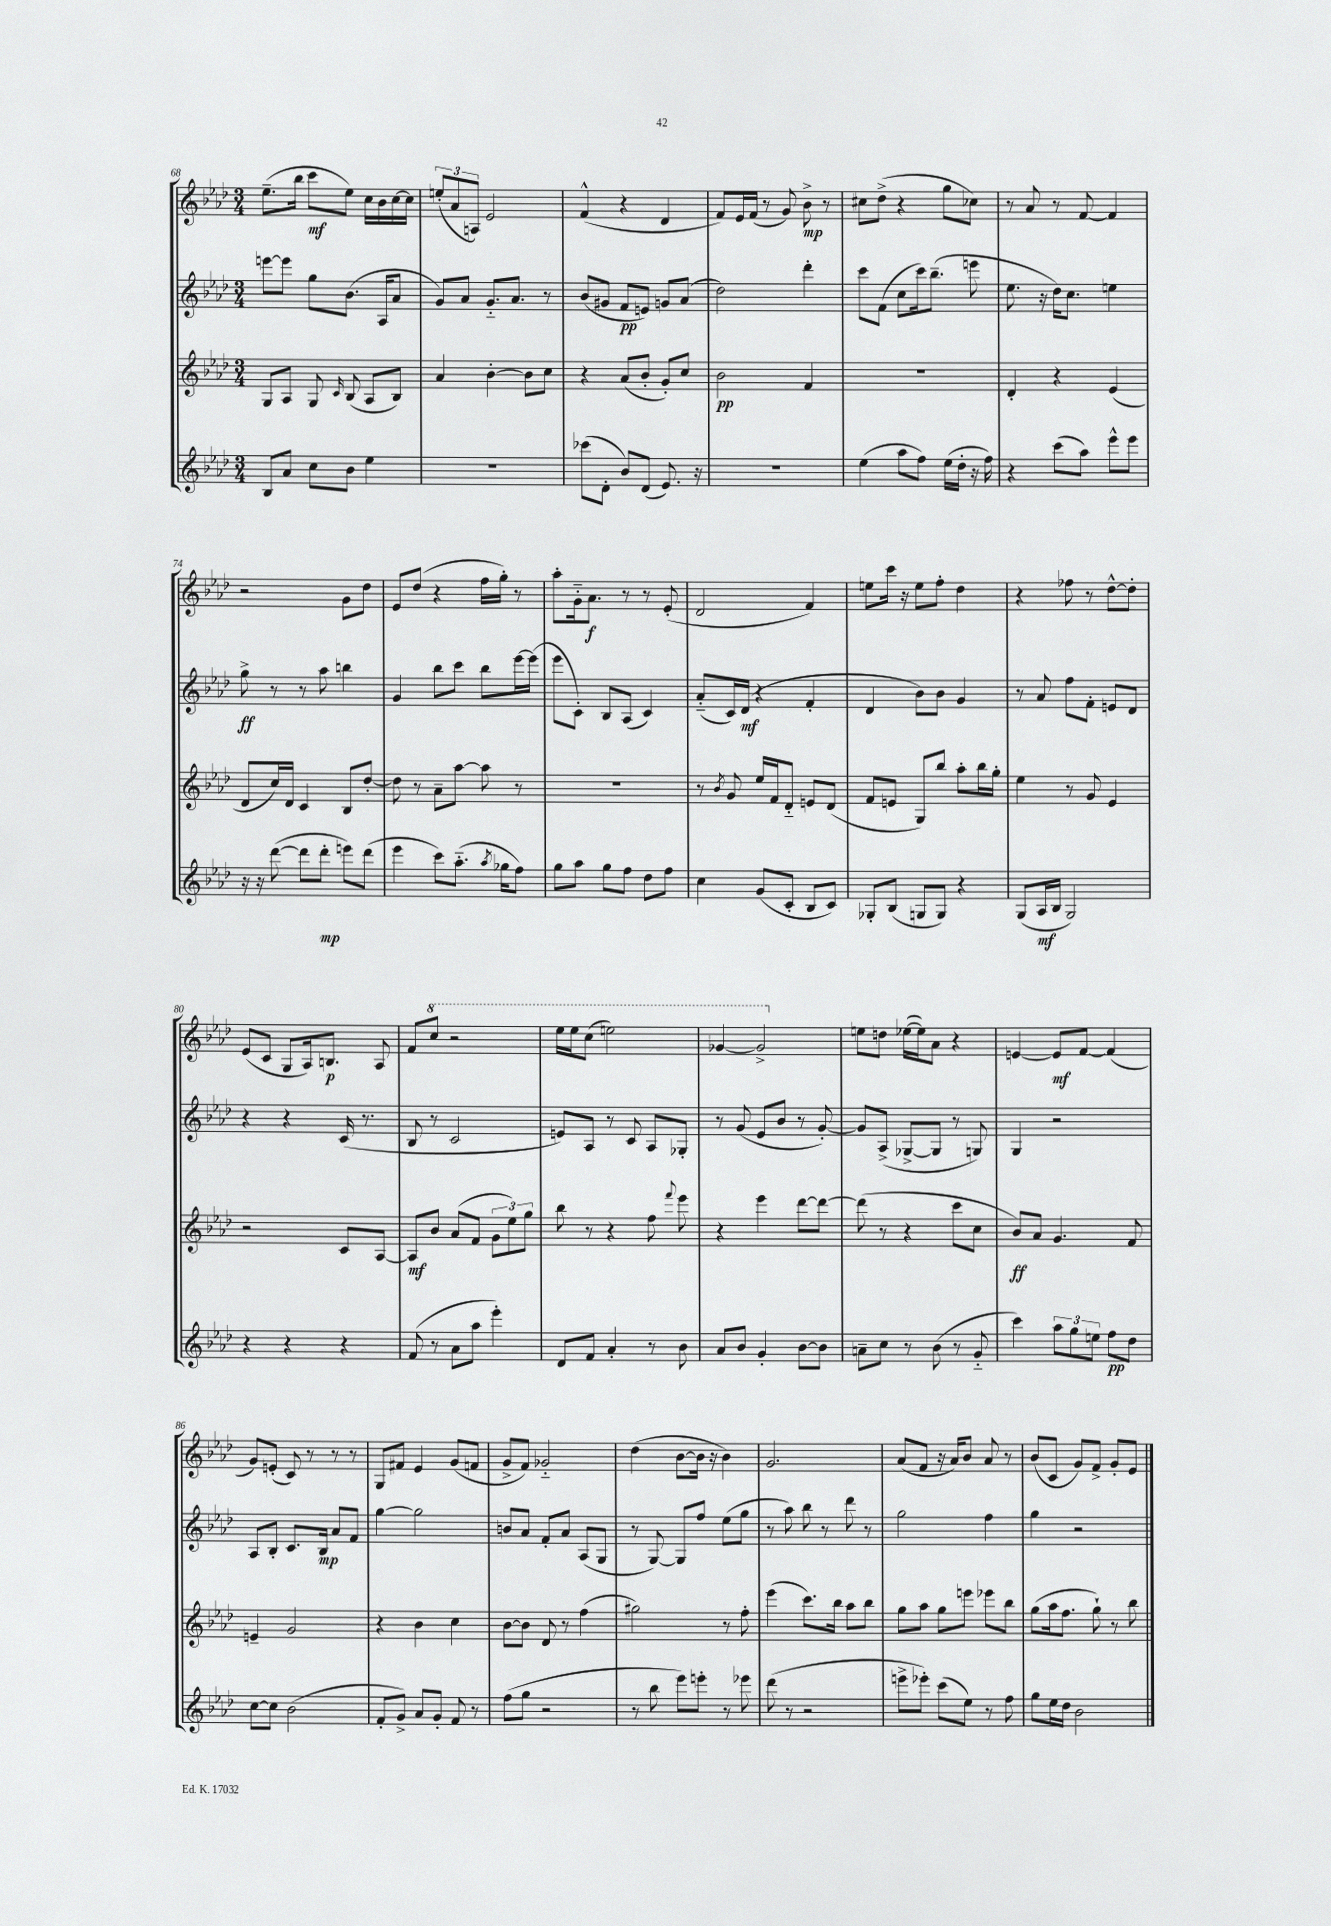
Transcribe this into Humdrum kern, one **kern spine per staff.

**kern	**kern	**kern	**kern
*staff4	*staff3	*staff2	*staff1
*clefG2	*clefG2	*clefG2	*clefG2
*k[b-e-a-d-]	*k[b-e-a-d-]	*k[b-e-a-d-]	*k[b-e-a-d-]
*M3/4	*M3/4	*M3/4	*M3/4
8B-	8G	[8eee	(8.ee-~
8a-	8A-	8eee]	.
.	.	.	16bb-
8cc	8G	8gg	8ccc
.	16qqc	.	.
8b-	(8B-	(8.b-	8ee-)
4ee-	8A-	.	16cc
.	.	16A-	16b-
.	8B-)	8a-	[16cc
.	.	.	16cc]
=	=	=	=
2.r	4a-	8g)	(12ee'
.	.	.	12a-
.	.	8a-	.
.	.	.	12A)
.	[4b-'	8.g'~	2e-
.	.	8.a-	.
.	8b-]	.	.
.	8cc	8r	.
=	=	=	=
(8ccc-	4r	(8b-	(4f^^
8d-'	.	8g#	.
8b-)	(8a-	8f	4r
(8d-	8b-'	8e)	.
8.e-)	8g')	8g	4d-
.	8cc	(8a-	.
16r	.	.	.
=	=	=	=
2.r	2b-	2dd-)	8f)
.	.	.	16e-
.	.	.	(16f
.	.	.	8r
.	.	.	8g)
.	4f	4ddd-'	8b-^
.	.	.	8r
=	=	=	=
(4ee-	2.r	8ccc	8cc#
.	.	(8f	(8dd-^
8aa-	.	8cc	4r
8ff)	.	16ccc)	.
.	.	(8.bb-~	.
(16ee-	.	.	8gg
16dd-'	.	.	.
16r	.	8eee	8cc-)
16ff)	.	.	.
=	=	=	=
4r	4d-'	8.ee-	8r
.	.	.	8a-
.	.	16r	.
(8ccc	4r	16dd-)	8r
.	.	8.cc	.
8aa-)	.	.	[8f
8eee-^^	(4e-	4ee	4f]
8eee-	.	.	.
=	=	=	=
16r	8d-	8gg^	2r
16r	.	.	.
([8ddd-	16cc)	8r	.
.	16d-	.	.
8ddd-]	4c	8r	.
8ddd-'	.	8aa-	.
8eee)	8B-	4bb	8g
(8ddd-	[8dd-'	.	8dd-
=	=	=	=
4eee-	8dd-]	4g	8e-
.	8r	.	(8dd-
8ccc)	8a-~	8bb-	4r
(8.aa-'~	[8aa-	8ccc	.
.	8aa-]	8bb-	16ff
8qaa-	.	.	.
16gg-	.	.	16gg')
8ff)	8r	[16eee-	8r
.	.	(16eee-]	.
=	=	=	=
8gg	2.r	8eee-	8aa-'
8aa-	.	8c')	16g'~
.	.	.	8.a-
8gg	.	8B-	.
8ff	.	(8A-	8r
8dd-	.	4c)	8r
8ff	.	.	(8e-'
=	=	=	=
4cc	8r	(8a-'~	2d-
.	8qb-	.	.
.	8g	16c)	.
.	.	(16d-	.
(8g	16ee-	4r	.
.	16f	.	.
8c'	8d-'~	.	.
8B-	8e	4f'	4f)
8c)	(8d-	.	.
=	=	=	=
8G-'	8f	4d-	8ee
(8B-	8e	.	16ccc
.	.	.	16r
8G	8G)	8b-)	8ee
8G)	8bb-	8b-	8ff'
4r	8aa-'	4g	4dd-
.	16bb-	.	.
.	16gg'	.	.
=	=	=	=
(8G	4ee-	8r	4r
16A-	.	8a-	.
16B-	.	.	.
2G)	8r	8ff	8ff-
.	8g	8f'	8r
.	4e-	8e	[8dd-^^
.	.	8d-	8dd-']
=	=	=	=
4r	2r	4r	(8e-
.	.	.	8c
4r	.	4r	8G
.	.	.	16A-)
.	.	.	8.B
4r	8c	(16c	.
.	.	8.r	.
.	[8A-	.	8A-
=	=	=	=
(8f	8A-]	8B-	8f
8r	8b-	8r	8ccc
8a-	(8a-	2c	2r
8aa-	8f	.	.
4eee-')	12g	.	.
.	12ee-)	.	.
.	12gg	.	.
=	=	=	=
8d-	8bb-	8e)	16eee-
.	.	.	16eee-
8f	8r	8A-	(8ccc
4a-'	4r	8r	2eee)
.	.	8c	.
8r	8ff	8A-	.
.	8qqfff	.	.
8b-	8eee-	8G-'	.
=	=	=	=
8a-	4r	8r	[4gg-
8b-	.	(8g	.
4g'	4eee-	8e-	2gg-^]
.	.	8b-	.
[8b-	[8ddd-	8r	.
8b-]	8ddd-_	[8g')	.
=	=	=	=
8a~	(8ddd-]	8g]	8ee
8cc	8r	(8A-^	8dd
8r	4r	[8G-^	([16ee-
.	.	.	16ee-])
(8b-	.	8G-]	8a-
8r	8ccc	8r	4r
8g'~	8cc	8G)	.
=	=	=	=
4ccc)	8b-)	4G	[4e
.	8a-	.	.
12aa-	4.g	2r	8e]
12gg	.	.	.
.	.	.	[8f
12ee	.	.	.
8ff	.	.	(4f]
8dd-	8f	.	.
=	=	=	=
[8cc	4e~	8A-	8g)
8cc]	.	8B-'	(8e'
(2b-	2g	8.c	8c)
.	.	.	8r
.	.	16B-	.
.	.	8a-	8r
.	.	8f	8r
=	=	=	=
8f'	4r	[4gg	8G
8g^)	.	.	8f#
8a-	4b-	2gg]	4e-
8g'	.	.	.
8f	4cc	.	(8g
8r	.	.	8f
=	=	=	=
(8ff	[8b-	8b	8g^
8gg	8b-]	8a-	8f)
2r	8d-	8f'	2g-'~
.	8r	8a-	.
.	(4ff	(8A-	.
.	.	8G	.
=	=	=	=
8r	2gg#)	8r	(4dd-
8bb-	.	[8G)	.
8eee-)	.	8G]	[8b-
8eee'	.	8ff	16b-]
.	.	.	16r
8r	8r	(8ee-	4b-)
8eee-	8ff'	8gg	.
=	=	=	=
(8ddd-	(4eee-	8r	2.g
8r	.	8aa-)	.
2r	8.ccc)	8bb-	.
.	.	8r	.
.	16bb-	.	.
.	8aa-	8ddd-	.
.	8bb-	8r	.
=	=	=	=
8eee^	8gg	2gg	(8a-
8eee-')	8aa-	.	8f
(8ccc	8gg	.	16r
.	.	.	16a-)
8ee-)	8eee	.	8b-
8r	8eee-	4ff	8a-
8ff	8bb-	.	8r
=	=	=	=
8gg	(8gg	4gg	(8b-
16ee-	16aa-	.	8c
16dd-	8.ff	.	.
2b-	.	2r	8g)
.	8gg`)	.	8f^
.	8r	.	8g'
.	8bb-	.	8e-
==	==	==	==
*-	*-	*-	*-
